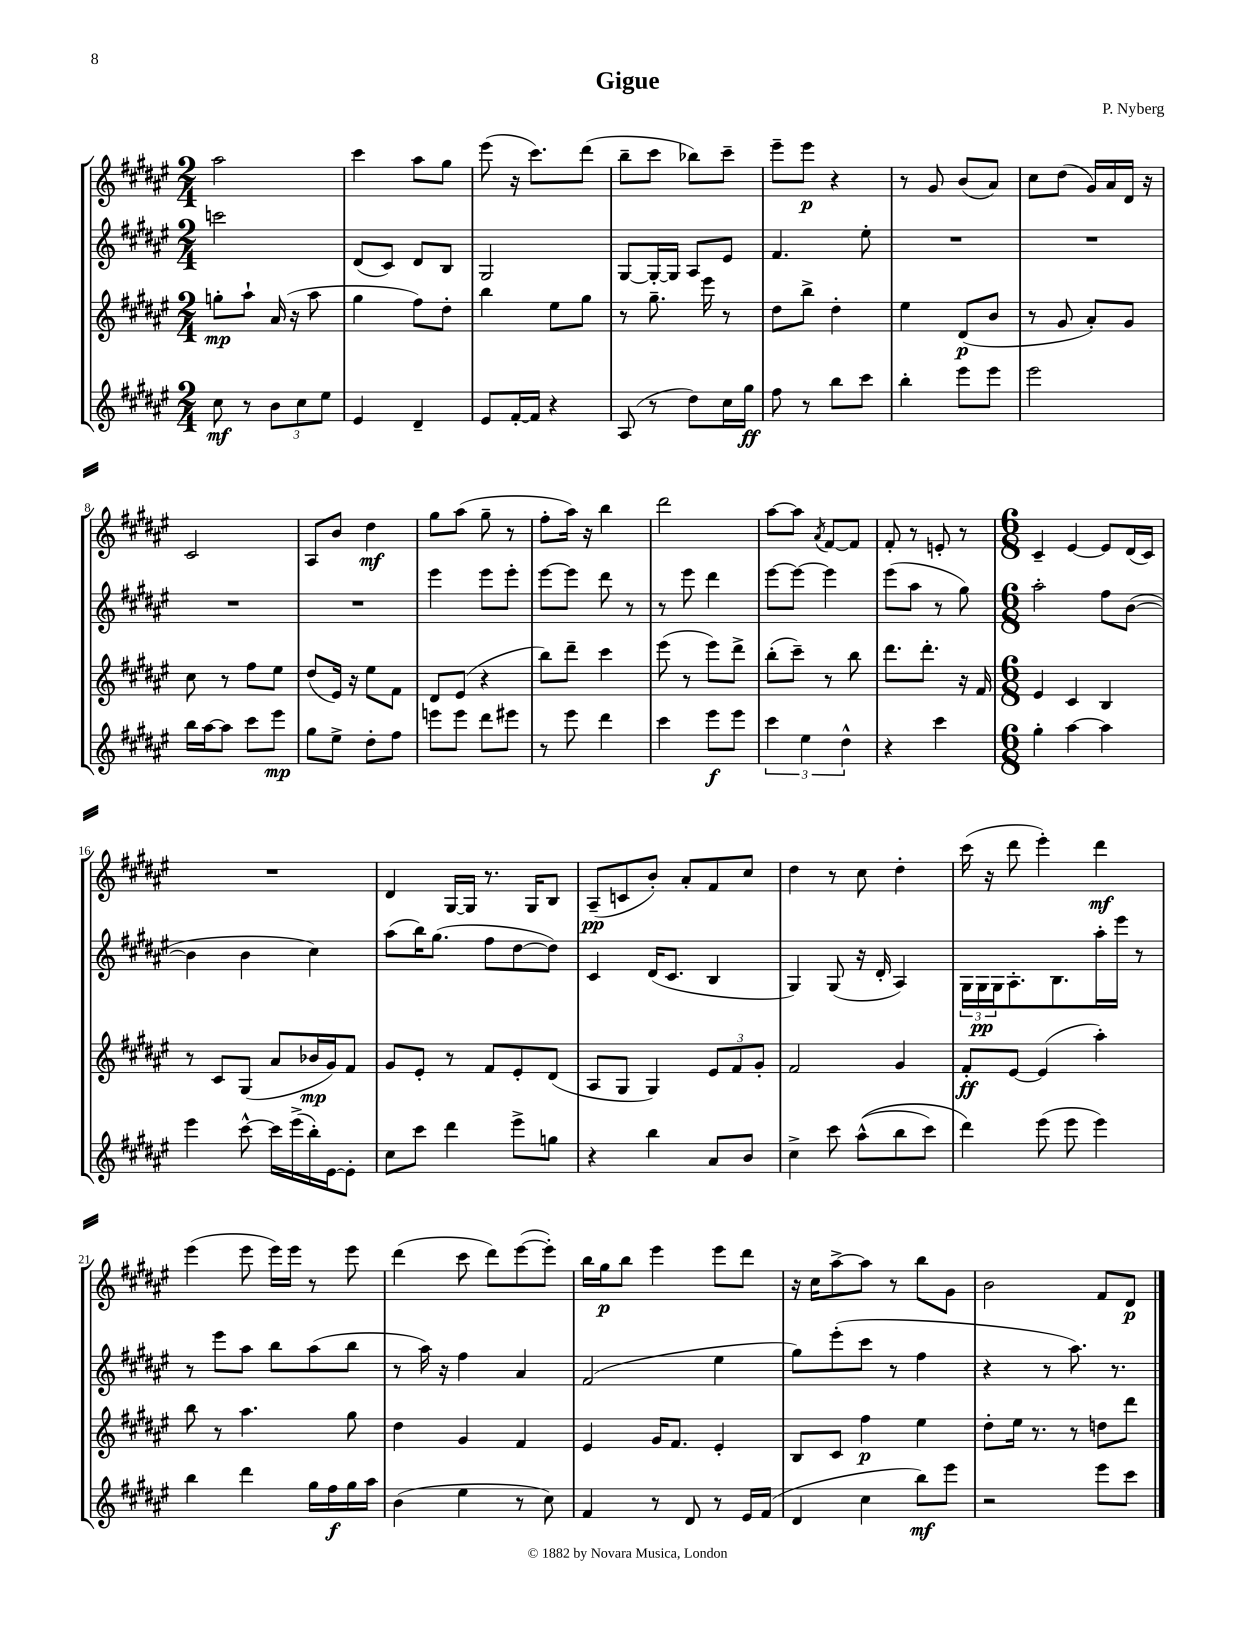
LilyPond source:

\header { title = "Gigue" composer = "P. Nyberg" }
<<
\new StaffGroup <<
\new Staff = "s0" {
    \clef treble \key fis \major \numericTimeSignature \time 2/4
    ais''2 |
    cis'''4 ais''8 gis''8 |
    eis'''8( r16 cis'''8.) dis'''8( |
    b''8-- cis'''8 bes''8) cis'''8-- |
    eis'''8-- eis'''8\p r4 |
    r8 gis'8 b'8( ais'8) |
    cis''8 dis''8( gis'16) ais'16 dis'16 r16 |
    cis'2 |
    ais8 b'8 dis''4\mf |
    gis''8 ais''8( gis''8-- r8 |
    fis''8-. ais''16) r16 b''4 |
    dis'''2 |
    ais''8~ ais''8 \acciaccatura { ais'8 } fis'8~ fis'8 |
    fis'8-. r8 e'8-. r8 |
    \numericTimeSignature \time 6/8 cis'4-- eis'4~ eis'8 dis'16( cis'16) |
    R2. |
    dis'4 gis16~ gis16 r8. gis16 b8 |
    ais8--\pp( c'8 b'8-.) ais'8-. fis'8 cis''8 |
    dis''4 r8 cis''8 dis''4-. |
    cis'''16( r16 dis'''8 eis'''4-.) dis'''4\mf |
    eis'''4( eis'''8 eis'''16) eis'''16 r8 eis'''8 |
    dis'''4( cis'''8 dis'''8) eis'''8~( eis'''8-.) |
    b''16 gis''16\p b''8 eis'''4 eis'''8 dis'''8 |
    r16 cis''16 ais''8~-> ais''8 r8 b''8 gis'8 |
    b'2 fis'8 dis'8\p \bar "|." |
}
\new Staff = "s1" {
    \clef treble \key fis \major \numericTimeSignature \time 2/4
    c'''2 |
    dis'8( cis'8) dis'8 b8 |
    gis2 |
    gis8~ gis16~-. gis16 ais8 eis'8 |
    fis'4. eis''8-. |
    R2 |
    R2 |
    R2 |
    R2 |
    eis'''4 eis'''8 eis'''8-. |
    eis'''8~ eis'''8 dis'''8 r8 |
    r8 eis'''8 dis'''4 |
    eis'''8~ eis'''8~ eis'''4 |
    eis'''8( ais''8 r8 gis''8) |
    \numericTimeSignature \time 6/8 ais''2-. fis''8 b'8~( |
    b'4 b'4 cis''4) |
    ais''8( b''16) gis''8.( fis''8 dis''8~ dis''8) |
    cis'4 dis'16( cis'8. b4 |
    gis4) gis8( r16 dis'16-. ais4) |
    \tuplet 3/2 { gis16 gis16\pp gis16 } ais8.-. b8. ais''16-. eis'''16 r8 |
    r8 eis'''8 ais''8 b''8 ais''8( b''8 |
    r8 ais''16) r16 fis''4 ais'4 |
    fis'2( eis''4 |
    gis''8) eis'''8-.( cis'''8 r8 fis''4 |
    r4 r8 ais''8.) r8. \bar "|." |
}
\new Staff = "s2" {
    \clef treble \key fis \major \numericTimeSignature \time 2/4
    g''8-.\mp ais''8-! ais'16( r16 ais''8 |
    gis''4 fis''8) dis''8-. |
    b''4 eis''8 gis''8 |
    r8 gis''8.-- eis'''16 r8 |
    dis''8 b''8-> dis''4-. |
    eis''4 dis'8\p( b'8 |
    r8 gis'8 ais'8-.) gis'8 |
    cis''8 r8 fis''8 eis''8 |
    dis''8( eis'16) r16 eis''8 fis'8 |
    dis'8 eis'8( r4 |
    b''8) dis'''8-- cis'''4 |
    eis'''8( r8 eis'''8) dis'''8-> |
    b''8-.( cis'''8--) r8 b''8 |
    dis'''8. dis'''8.-. r16 fis'16 |
    \numericTimeSignature \time 6/8 eis'4 cis'4 b4 |
    r8 cis'8 gis8( ais'8 bes'16\mp gis'16) fis'8 |
    gis'8 eis'8-. r8 fis'8 eis'8-. dis'8( |
    ais8 gis8 gis4) \tuplet 3/2 { eis'8 fis'8 gis'8-. } |
    fis'2 gis'4 |
    fis'8-.\ff eis'8~ eis'4( ais''4-.) |
    b''8 r8 ais''4. gis''8 |
    dis''4 gis'4 fis'4 |
    eis'4 gis'16 fis'8. eis'4-. |
    b8 cis'8 fis''4\p eis''4 |
    dis''8-. eis''16 r8. r8 d''8 dis'''8 \bar "|." |
}
\new Staff = "s3" {
    \clef treble \key fis \major \numericTimeSignature \time 2/4
    cis''8\mf r8 \tuplet 3/2 { b'8 cis''8 eis''8 } |
    eis'4 dis'4-- |
    eis'8 fis'16~-. fis'16 r4 |
    ais8( r8 dis''8) cis''16 gis''16\ff |
    fis''8 r8 b''8 cis'''8 |
    b''4-. eis'''8 eis'''8 |
    eis'''2 |
    b''16 ais''16~ ais''8 cis'''8 eis'''8\mp |
    gis''8 eis''8-> dis''8-. fis''8 |
    e'''8 e'''8 dis'''8 eis'''8 |
    r8 eis'''8 dis'''4 |
    cis'''4 eis'''8\f eis'''8 |
    \tuplet 3/2 { cis'''4 eis''4 dis''4-^ } |
    r4 cis'''4 |
    \numericTimeSignature \time 6/8 gis''4-. ais''4~ ais''4 |
    eis'''4 cis'''8~-^ cis'''16 eis'''16->( b''16-.) eis'16~ eis'8-. |
    cis''8 cis'''8 dis'''4 eis'''8-> g''8 |
    r4 b''4 ais'8 b'8 |
    cis''4-> cis'''8 ais''8-^(\( b''8 cis'''8) |
    dis'''4\) eis'''8( eis'''8 eis'''4) |
    b''4 dis'''4 gis''16 fis''16\f gis''16 ais''16 |
    b'4( eis''4 r8 cis''8) |
    fis'4 r8 dis'8 r8 eis'16 fis'16( |
    dis'4 cis''4 b''8\mf) eis'''8 |
    r2 eis'''8 cis'''8 \bar "|." |
}
>>
>>
